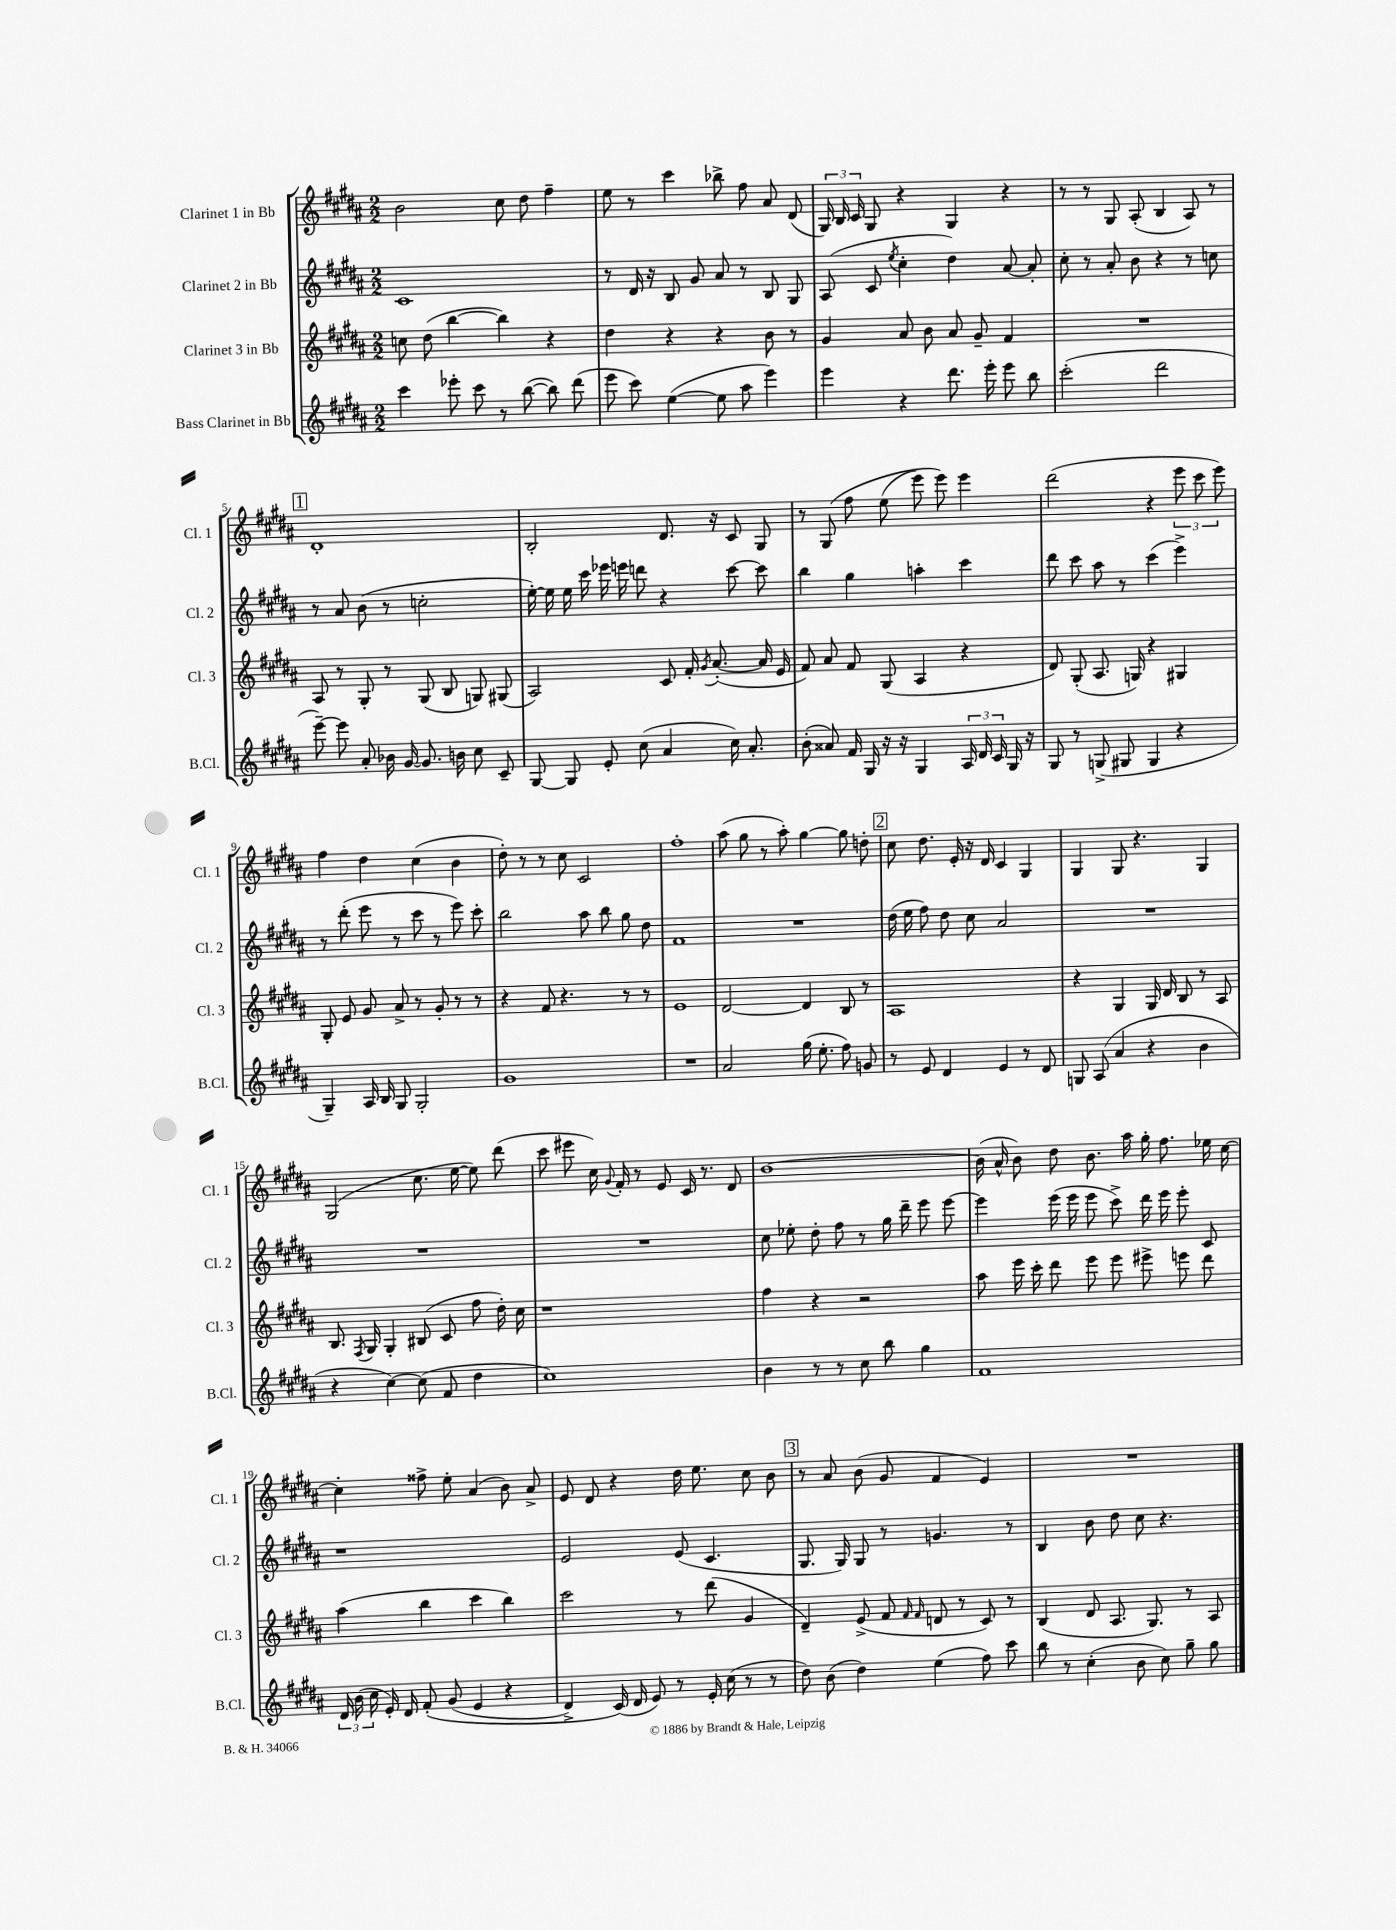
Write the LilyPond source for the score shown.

<<
\new StaffGroup <<
\new Staff = "s0" \with { instrumentName = "Clarinet 1 in Bb" shortInstrumentName = "Cl. 1" } {
    \clef treble \key b \major \numericTimeSignature \time 2/2
    \autoBeamOff b'2 cis''8 dis''8 fis''4-- |
    e''8 r8 cis'''4 bes''8-> fis''8 ais'8 dis'8( |
    \tuplet 3/2 { gis16) b16 cis'16 } gis8 r4 gis4 r4 |
    r8 r8 gis8 ais8-.( b4 ais8) r8 |
    \mark \markup { \box "1" } dis'1-. |
    b2-. dis'8. r16 cis'8 gis8 |
    r8 gis8\( fis''8 e''8( e'''8) e'''8\) e'''4 |
    dis'''2( r4 \tuplet 3/2 { e'''8 cis'''8 e'''8) } |
    fis''4 dis''4 cis''4( b'4 |
    dis''8-.) r8 r8 cis''8 cis'2 |
    fis''1-. |
    ais''8( gis''8 r8 ais''8-.) gis''4~ gis''8 d''8-. |
    \mark \markup { \box "2" } cis''8 dis''8. e'16-. r16 dis'16 cis'4 gis4 |
    gis4 gis8 r4. gis4 |
    gis2( cis''8. e''16~ e''8) dis'''8( |
    cis'''8 eis'''8 cis''16) \appoggiatura { gis'8 } fis'16-. r8 e'8 cis'16 r8. dis'8 |
    b'1~ |
    b'16( ais'16-^ b'8) dis''8 b'8. ais''16 gis''16-. fis''8. ees''16 cis''16~ |
    cis''4-. fisis''8-> e''8-. ais'4( b'8) ais'8-> |
    e'8 dis'8 r4 dis''16 e''8. cis''8 b'8 |
    \mark \markup { \box "3" } r8 ais'8 b'8( gis'8 fis'4 e'4) |
    R1 \bar "|." |
}
\new Staff = "s1" \with { instrumentName = "Clarinet 2 in Bb" shortInstrumentName = "Cl. 2" } {
    \clef treble \key b \major \numericTimeSignature \time 2/2
    \autoBeamOff cis'1 |
    r8 dis'16 r16 b8 gis'8 ais'8 r8 b8 gis8 |
    ais8( cis'8 \acciaccatura { e''8 } cis''4-. dis''4) ais'8~ ais'8-. |
    cis''8-. r8 ais'8-. b'8 r4 r8 c''8 |
    \mark \markup { \box "1" } r8 ais'8 b'8( r8 c''2-. |
    e''16~-.) e''16 e''16 cis'''16 ees'''16 e'''16 d'''8 r4 cis'''8~ cis'''8 |
    b''4 gis''4 a''4-. cis'''4 |
    dis'''8 cis'''8 ais''8 r8 cis'''4( e'''4->) |
    r8 dis'''8-.( e'''8 r8 cis'''8 r8 e'''8) cis'''8-. |
    b''2 ais''8 b''8 gis''8 dis''8 |
    fis'1 |
    R1 |
    \mark \markup { \box "2" } dis''16( e''16 fis''8) dis''8 cis''8 ais'2 |
    R1 |
    R1 |
    R1 |
    cis''8 ees''8-. dis''8-. fis''8 r8 gis''16 dis'''16-- e'''8 e'''8~ |
    e'''4 e'''16( e'''16 e'''8 cis'''8->) dis'''16 e'''16 e'''8-. cis'8 |
    r1 |
    e'2 e'8( cis'4. |
    \mark \markup { \box "3" } gis8. gis16) gis8 r8 g'4. r8 |
    b4 b'8 dis''8 cis''8 r4. \bar "|." |
}
\new Staff = "s2" \with { instrumentName = "Clarinet 3 in Bb" shortInstrumentName = "Cl. 3" } {
    \clef treble \key b \major \numericTimeSignature \time 2/2
    \autoBeamOff c''8 dis''8( b''4~ b''4) r4 |
    dis''4 r4 r4 b'8 r8 |
    gis'4 ais'8 b'8 ais'8 gis'8-- fis'4 |
    R1 |
    \mark \markup { \box "1" } ais8 r8 gis8-. r8 gis8( b8 g8) gis8( |
    ais2) cis'8 fis'16-. \acciaccatura { gis'8 } ais'8.~-.( ais'16 e'16 |
    fis'8) ais'8 fis'8 gis8( ais4 r4 |
    dis'8) gis8-.( ais8. g16) r4 gis4 |
    gis8-. e'8 gis'8 ais'8-> r8 gis'8-. r8 r8 |
    r4 fis'8 r4. r8 r8 |
    e'1 |
    dis'2~ dis'4 b8 r8 |
    \mark \markup { \box "2" } ais1 |
    r4 gis4 gis16 dis'16 b8 r8 ais8 |
    b8. \acciaccatura { fis8 } gis16 gis4-. bis8( cis'8 fis''8 dis''16-.) cis''16 |
    r1 |
    fis''4 r4 r2 |
    ais''8 e'''16 cis'''16-. dis'''8 e'''8 e'''8 eis'''8-> e'''8 dis'''8 |
    ais''4( b''4 cis'''4 b''4) |
    cis'''2 r8 dis'''8( gis'4 |
    \mark \markup { \box "3" } dis'4--) e'8->( fis'8 \grace { fis'16 fis'16 } d'8 r8 cis'8) r8 |
    b4( dis'8 ais8. gis8.) r8 ais8 \bar "|." |
}
\new Staff = "s3" \with { instrumentName = "Bass Clarinet in Bb" shortInstrumentName = "B.Cl." } {
    \clef treble \key b \major \numericTimeSignature \time 2/2
    \autoBeamOff cis'''4 ees'''8-. cis'''8 r8 b''8~( b''8) dis'''8( |
    e'''8 cis'''8) e''4~( e''8 ais''8 e'''4) |
    e'''4 r4 dis'''8. e'''16-. e'''8 b''8 |
    cis'''2-.( dis'''2 |
    \mark \markup { \box "1" } e'''8~--) e'''8 ais'8-. bes'16 gis'16~ gis'8. b'16 cis''8 cis'8-- |
    gis8~ gis8 e'8-. cis''8( ais'4 cis''16) ais'8.-. |
    b'8-.( aisis'8) fis'16 gis16 r16 r16 gis4 \tuplet 3/2 { ais16 dis'16 cis'16 } gis16 r16 |
    gis8 r8 g8->( gis8 gis4 r4 |
    gis4--) ais16 b16 gis8 gis2-. |
    gis'1 |
    R1 |
    ais'2 gis''16( e''8.-. fis''8) g'8 |
    \mark \markup { \box "2" } r8 e'8 dis'4 e'4 r8 dis'8 |
    g8 ais8( ais'4 r4 b'4 |
    r4 cis''4~) cis''8( fis'8 dis''4 |
    cis''1) |
    b'4 r8 r8 cis''8 b''8 gis''4 |
    fis'1 |
    \tuplet 3/2 { dis'16 b'16( cis''16 } e'16-.) dis'16 fis'8-.\( gis'8( e'4 r4 |
    dis'4->) cis'16(\) dis'16 e'8) r8 e'16-. cis''16( r8 r8 |
    \mark \markup { \box "3" } dis''8) b'8( dis''4) e''4( fis''8) cis'''8 |
    b''8 r8 cis''4-.( b'8 cis''8) gis''8-- gis''8 \bar "|." |
}
>>
>>
